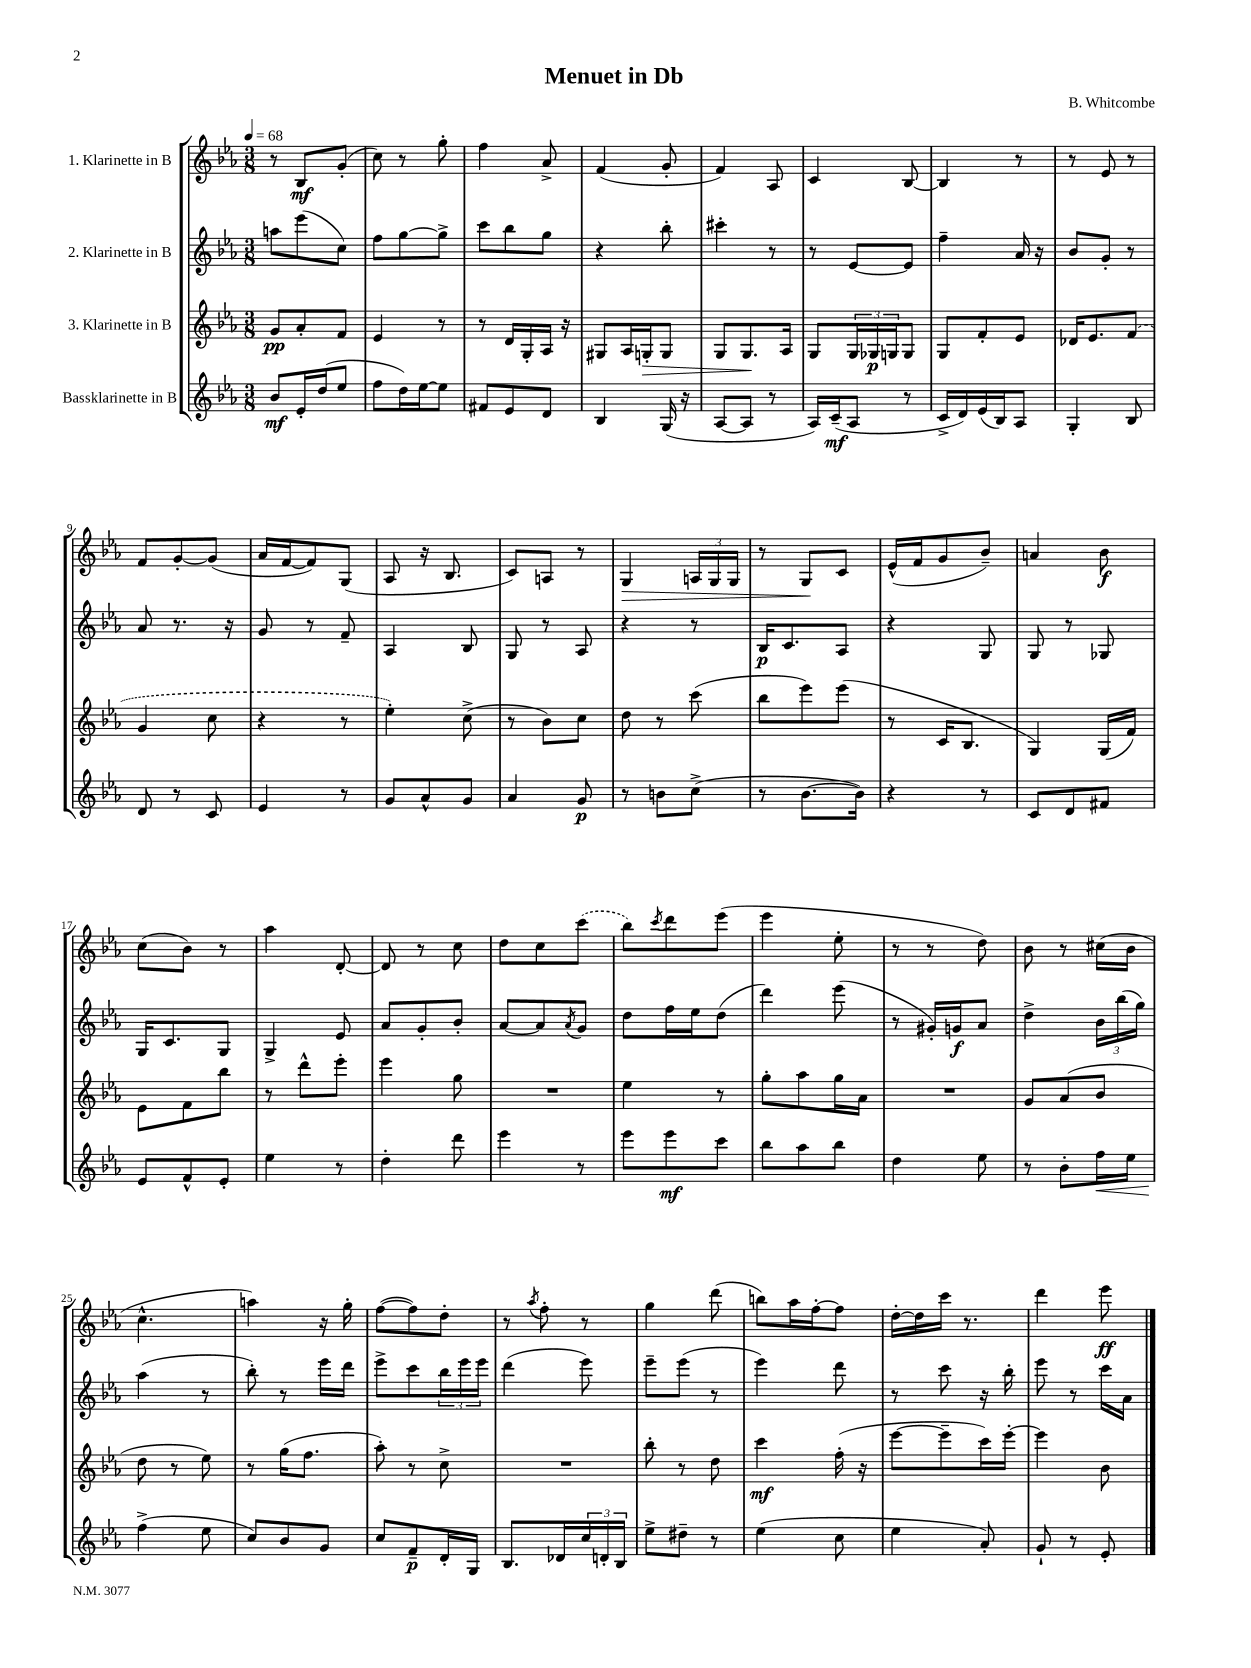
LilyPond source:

\header { title = "Menuet in Db" composer = "B. Whitcombe" }
<<
\new StaffGroup <<
\new Staff = "s0" \with { instrumentName = "1. Klarinette in B" } {
    \clef treble \key ees \major \numericTimeSignature \time 3/8 \tempo 4 = 68
    r8 bes8\mf g'8-.( |
    c''8) r8 g''8-. |
    f''4 aes'8-> |
    f'4( g'8-. |
    f'4) aes8 |
    c'4 bes8~ |
    bes4 r8 |
    r8 ees'8 r8 |
    f'8 g'8~-. g'8( |
    aes'16 f'16~ f'8) g8( |
    aes8 r16 bes8. |
    c'8) a8 r8 |
    g4\> \tuplet 3/2 { a16 g16 g16 } |
    r8 g8\! c'8 |
    ees'16-^( f'16 g'8 bes'8--) |
    a'4 bes'8\f |
    c''8( bes'8) r8 |
    aes''4 d'8~-. |
    d'8 r8 c''8 |
    d''8 c''8 \once \slurDashed c'''8( |
    bes''8) \acciaccatura { c'''8 } d'''8 ees'''8( |
    ees'''4 ees''8-. |
    r8 r8 d''8) |
    bes'8 r8 cis''16( bes'16 |
    c''4.-^ |
    a''4) r16 g''16-. |
    f''8~( f''8) d''8-. |
    r8 \acciaccatura { aes''8 } f''8-. r8 |
    g''4 d'''8( |
    b''8) aes''16 f''16~-. f''8 |
    d''16~-. d''16 c'''16 r8. |
    d'''4 ees'''8\ff \bar "|." |
}
\new Staff = "s1" \with { instrumentName = "2. Klarinette in B" } {
    \clef treble \key ees \major \numericTimeSignature \time 3/8
    a''8 ees'''8( c''8) |
    f''8 g''8~ g''8-> |
    c'''8 bes''8 g''8 |
    r4 bes''8-. |
    cis'''4-. r8 |
    r8 ees'8~ ees'8 |
    f''4-- aes'16 r16 |
    bes'8 g'8-. r8 |
    aes'8 r8. r16 |
    g'8 r8 f'8-- |
    aes4 bes8 |
    g8 r8 aes8 |
    r4 r8 |
    bes16\p c'8. aes8 |
    r4 g8 |
    g8 r8 ges8 |
    g16 c'8. g8 |
    g4-> ees'8 |
    aes'8 g'8-. bes'8-. |
    aes'8~ aes'8 \acciaccatura { aes'8 } g'8 |
    d''8 f''16 ees''16 d''8( |
    d'''4) ees'''8( |
    r8 gis'16-.) g'16\f aes'8 |
    d''4-> \tuplet 3/2 { bes'16 bes''16( g''16) } |
    aes''4( r8 |
    bes''8-.) r8 ees'''16 d'''16 |
    ees'''8-> c'''8 \tuplet 3/2 { bes''16 ees'''16 ees'''16 } |
    d'''4( ees'''8) |
    ees'''8-- ees'''8( r8 |
    ees'''4) d'''8 |
    r8 c'''8 r16 bes''16-. |
    ees'''8 r8 c'''16 aes'16 \bar "|." |
}
\new Staff = "s2" \with { instrumentName = "3. Klarinette in B" } {
    \clef treble \key ees \major \numericTimeSignature \time 3/8
    g'8\pp aes'8-. f'8 |
    ees'4 r8 |
    r8 d'16 g16-. aes16 r16 |
    gis8 aes16 g16-.\> g8 |
    g8 g8.\! aes16 |
    g8 \tuplet 3/2 { g16 ges16\p g16 } g8 |
    g8 f'8-. ees'8 |
    des'16 ees'8. \once \slurDashed f'8( |
    g'4 c''8 |
    r4 r8 |
    ees''4-.) c''8->( |
    r8 bes'8) c''8 |
    d''8 r8 c'''8( |
    bes''8 ees'''8) ees'''8( |
    r8 c'16 bes8. |
    g4) g16( f'16) |
    ees'8 f'8 bes''8 |
    r8 d'''8-^ ees'''8-. |
    ees'''4 g''8 |
    R4. |
    ees''4 r8 |
    g''8-. aes''8 g''16 aes'16 |
    R4. |
    g'8 aes'8( bes'8 |
    d''8 r8 ees''8) |
    r8 g''16( f''8. |
    aes''8-.) r8 c''8-> |
    R4. |
    bes''8-. r8 d''8 |
    c'''4\mf f''16-.( r16 |
    ees'''8~ ees'''8-- c'''16) ees'''16~-. |
    ees'''4 bes'8 \bar "|." |
}
\new Staff = "s3" \with { instrumentName = "Bassklarinette in B" } {
    \clef treble \key ees \major \numericTimeSignature \time 3/8
    bes'8\mf ees'16-. d''16( ees''8 |
    f''8 d''16) ees''16~ ees''8 |
    fis'8 ees'8 d'8 |
    bes4 g16( r16 |
    aes8~ aes8 r8 |
    aes16) c'16--\mf( aes8 r8 |
    c'16-> d'16) ees'16( bes16) aes8 |
    g4-. bes8 |
    d'8 r8 c'8 |
    ees'4 r8 |
    g'8 aes'8-^ g'8 |
    aes'4 g'8\p |
    r8 b'8 c''8->( |
    r8 bes'8.~ bes'16) |
    r4 r8 |
    c'8 d'8 fis'8 |
    ees'8 f'8-^ ees'8-. |
    ees''4 r8 |
    d''4-. d'''8 |
    ees'''4 r8 |
    ees'''8 ees'''8\mf c'''8 |
    bes''8 aes''8 bes''8 |
    d''4 ees''8 |
    r8 bes'8-. f''16\< ees''16 |
    f''4->\!( ees''8 |
    c''8) bes'8 g'8 |
    c''8 f'8--\p d'16-. g16 |
    bes8. des'16 \tuplet 3/2 { c''16 d'16-. bes16 } |
    ees''8-> dis''8-- r8 |
    ees''4( c''8 |
    ees''4 aes'8-.) |
    g'8-! r8 ees'8-. \bar "|." |
}
>>
>>
